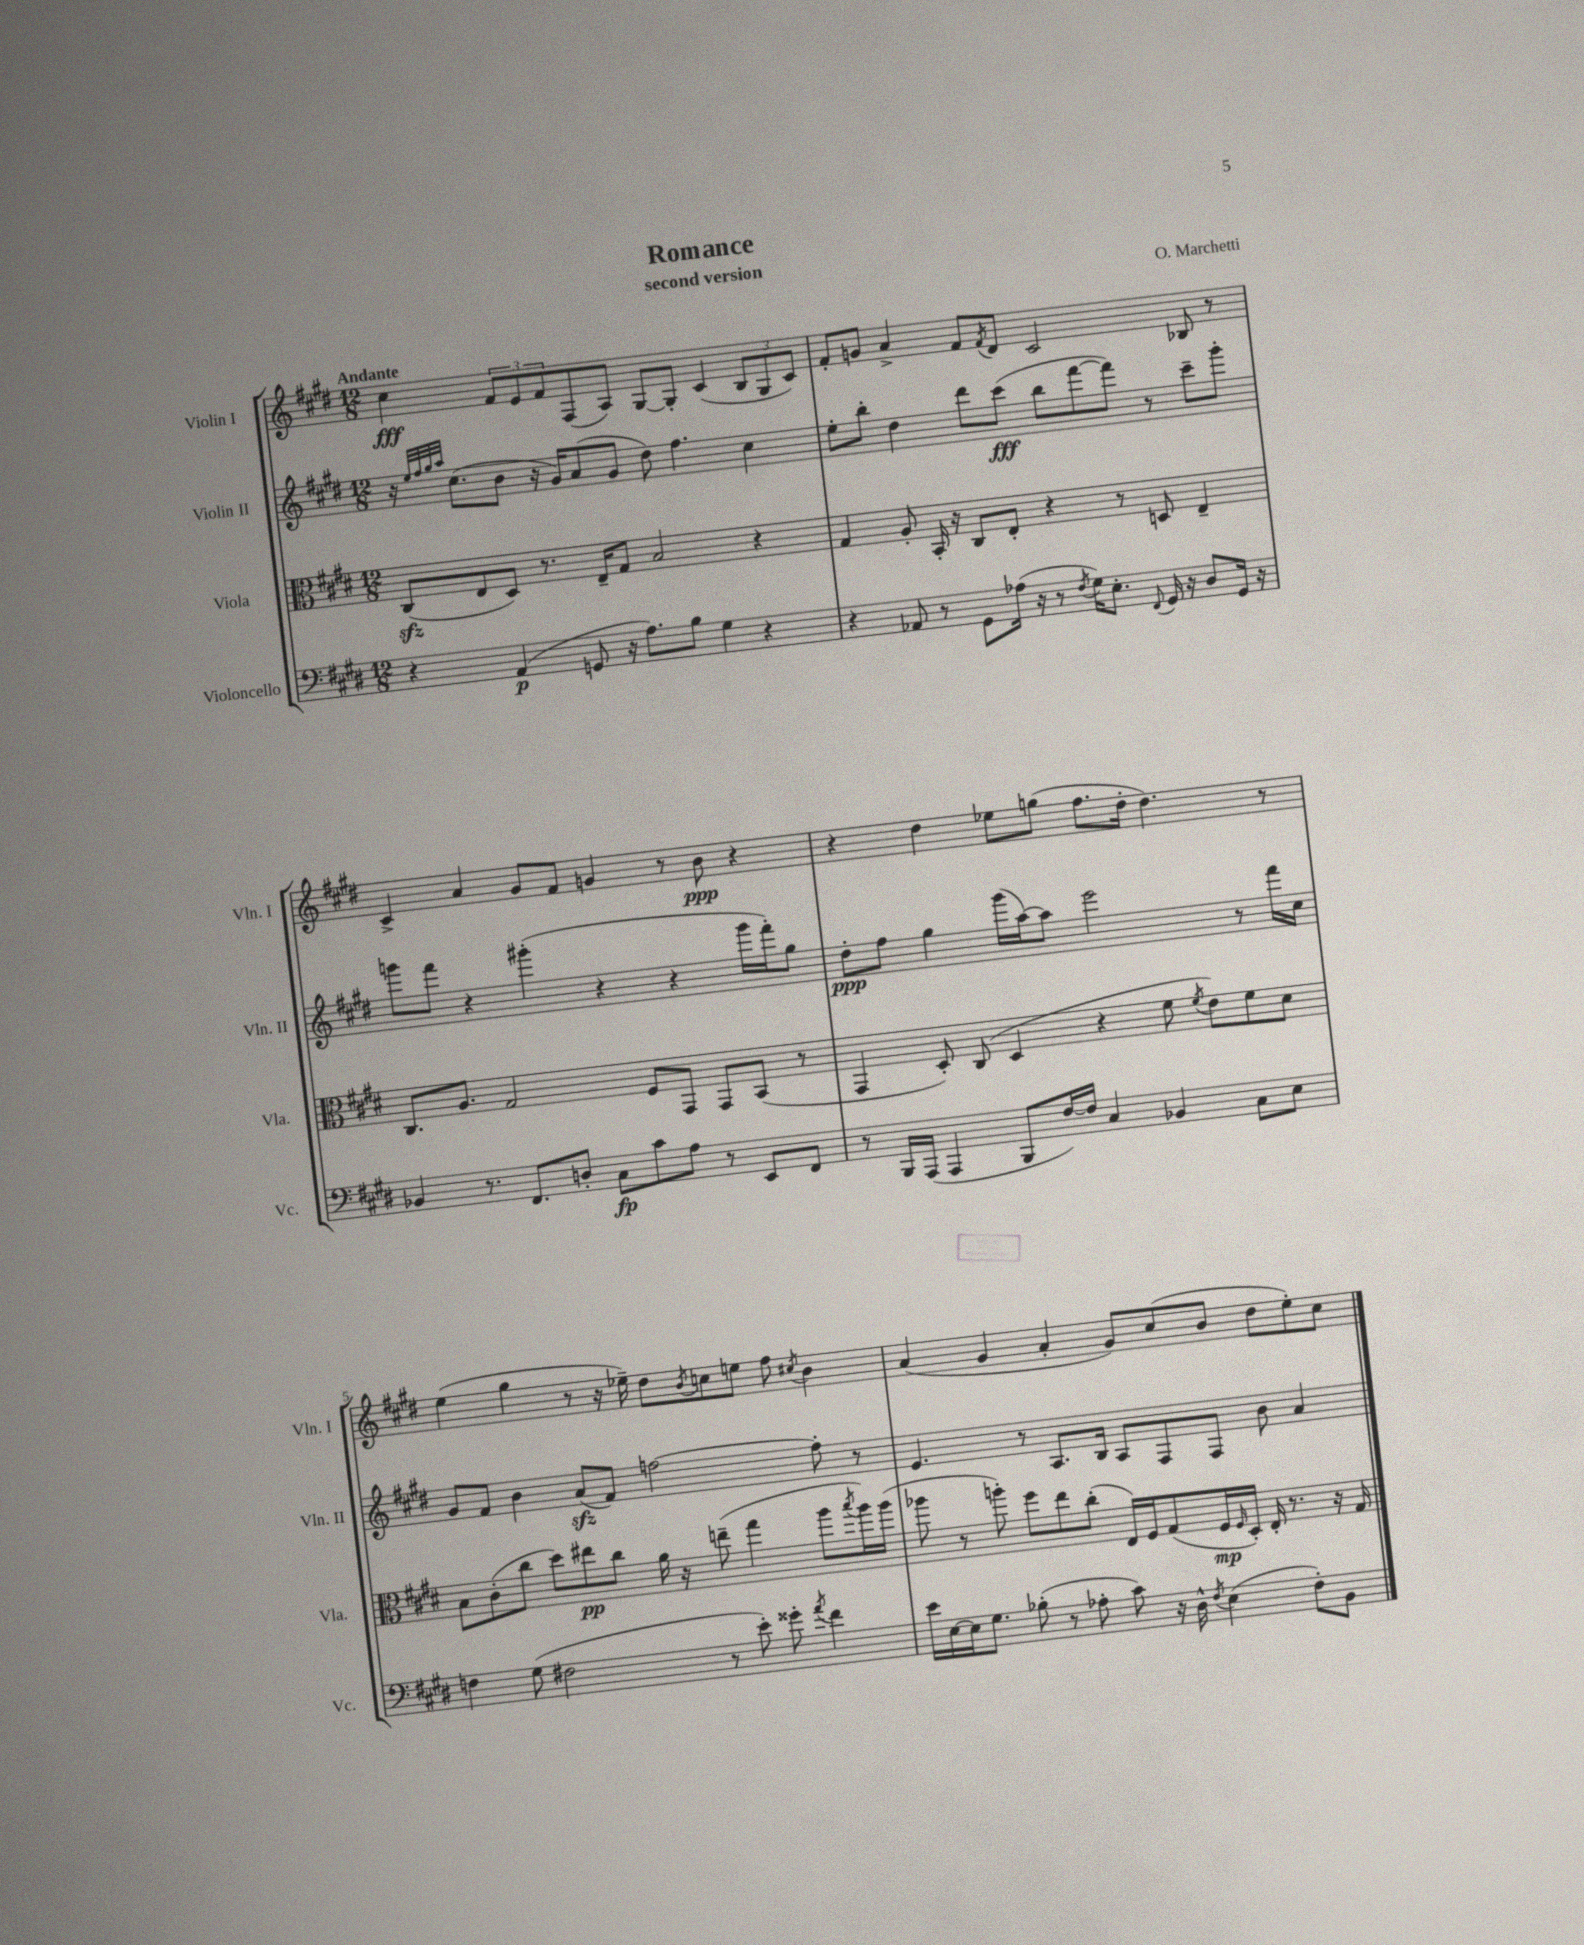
\header { title = "Romance" composer = "O. Marchetti" subtitle = "second version" }
<<
\new StaffGroup <<
\new Staff = "s0" \with { instrumentName = "Violin I" shortInstrumentName = "Vln. I" } {
    \clef treble \key e \major \numericTimeSignature \time 12/8 \tempo "Andante"
    cis''4\fff \tuplet 3/2 { fis'8 e'8 fis'8 } fis8( a8) gis8~ gis8-. cis'4( \tuplet 3/2 { b8 gis8 cis'8) } |
    fis'8-. g'8 a'4-> fis'8 \acciaccatura { fis'8 } dis'8 cis'2 bes8 r8 |
    cis'4-> a'4 gis'8 fis'8 g'4 r8 b'8\ppp r4 |
    r4 dis''4 ees''8 g''8( fis''8. dis''16-. dis''4.) r8 |
    e''4( gis''4 r8 r16 ees''16--) dis''8 \acciaccatura { b'8 } c''8 e''8 fis''8 \acciaccatura { cis''8 } b'4 |
    a'4( gis'4 a'4-. gis'8) cis''8( b'8 dis''8 e''8-.) cis''8 \bar "|." |
}
\new Staff = "s1" \with { instrumentName = "Violin II" shortInstrumentName = "Vln. II" } {
    \clef treble \key e \major \numericTimeSignature \time 12/8
    r16 \grace { e''32 fis''32 gis''32 a''32 } cis''8.( b'8 r16 gis'16) a'8( gis'8 dis''8) fis''4. cis''4 |
    e''8-. b''8-. dis''4 dis'''8 cis'''8\fff( b''8 fis'''8~ fis'''8) r8 cis'''8-- gis'''8-. |
    g'''8 fis'''8 r4 gis'''4-.( r4 r4 gis'''16 fis'''16-.) gis''8 |
    dis''8-.\ppp fis''8 gis''4 gis'''16( a''16~) a''8 e'''2 r8 fis'''16 cis''16 |
    gis'8 fis'8 b'4 a'8\sfz( fis'8) f''2~ f''8-. r8 |
    e'4. r8 a8. b16 a8 fis8 fis8 b'8 a'4 \bar "|." |
}
\new Staff = "s2" \with { instrumentName = "Viola" shortInstrumentName = "Vla." } {
    \clef alto \key e \major \numericTimeSignature \time 12/8
    cis8\sfz( e8 dis8) r8. e16-- gis8 b2 r4 |
    gis4 a8-. b,16-. r16 cis8 e8-. r4 r8 d8 e4-- |
    cis8. a8. gis2 fis8 gis,8 gis,8 b,8( r8 |
    gis,4 dis8-.) cis8( dis4 r4 fis'8 \acciaccatura { fis'8 } e'8) fis'8 dis'8 |
    b8 cis'8-.( cis''8 dis''8) eis''8\pp cis''8 a'16 r16 e''8--( gis''4 a''8 \acciaccatura { b''8 } a''16) a''16( |
    aes''8 r8 a''8-.) fis''8 e''8 cis''8-.( e16) fis16 gis8( fis16\mp \grace { fis16 } dis16-.) e16-. r8. r16 gis16 \bar "|." |
}
\new Staff = "s3" \with { instrumentName = "Violoncello" shortInstrumentName = "Vc." } {
    \clef bass \key e \major \numericTimeSignature \time 12/8
    r4 a,4\p( g,8 r16 a8.) b8 gis4 r4 |
    r4 aes,8 r8 gis,8 aes16( r16 r8 \acciaccatura { fis8 } gis16) e8.-. \appoggiatura { fis,8 } gis,16 r16 dis8 gis,16 r16 |
    bes,4 r8. fis,8. d8-. cis8\fp cis'8 a8 r8 e,8 fis,8 |
    r8 b,,16 a,,16( a,,4 b,,8 fis16~) fis16 cis4 bes,4 cis8 e8 |
    f4 gis8( fis2 r8 e'8-.) gisis'8-. \acciaccatura { a'8 } fis'4 |
    e'16 e16~ e16 gis8. bes8-.( r8 aes8-. cis'8) r16 dis16-^ \acciaccatura { fis8 } e4( fis8-.) b,8 \bar "|." |
}
>>
>>
\layout { \context { \Score \override BarNumber.break-visibility = ##(#f #t #t) barNumberVisibility = #(every-nth-bar-number-visible 5) } }
